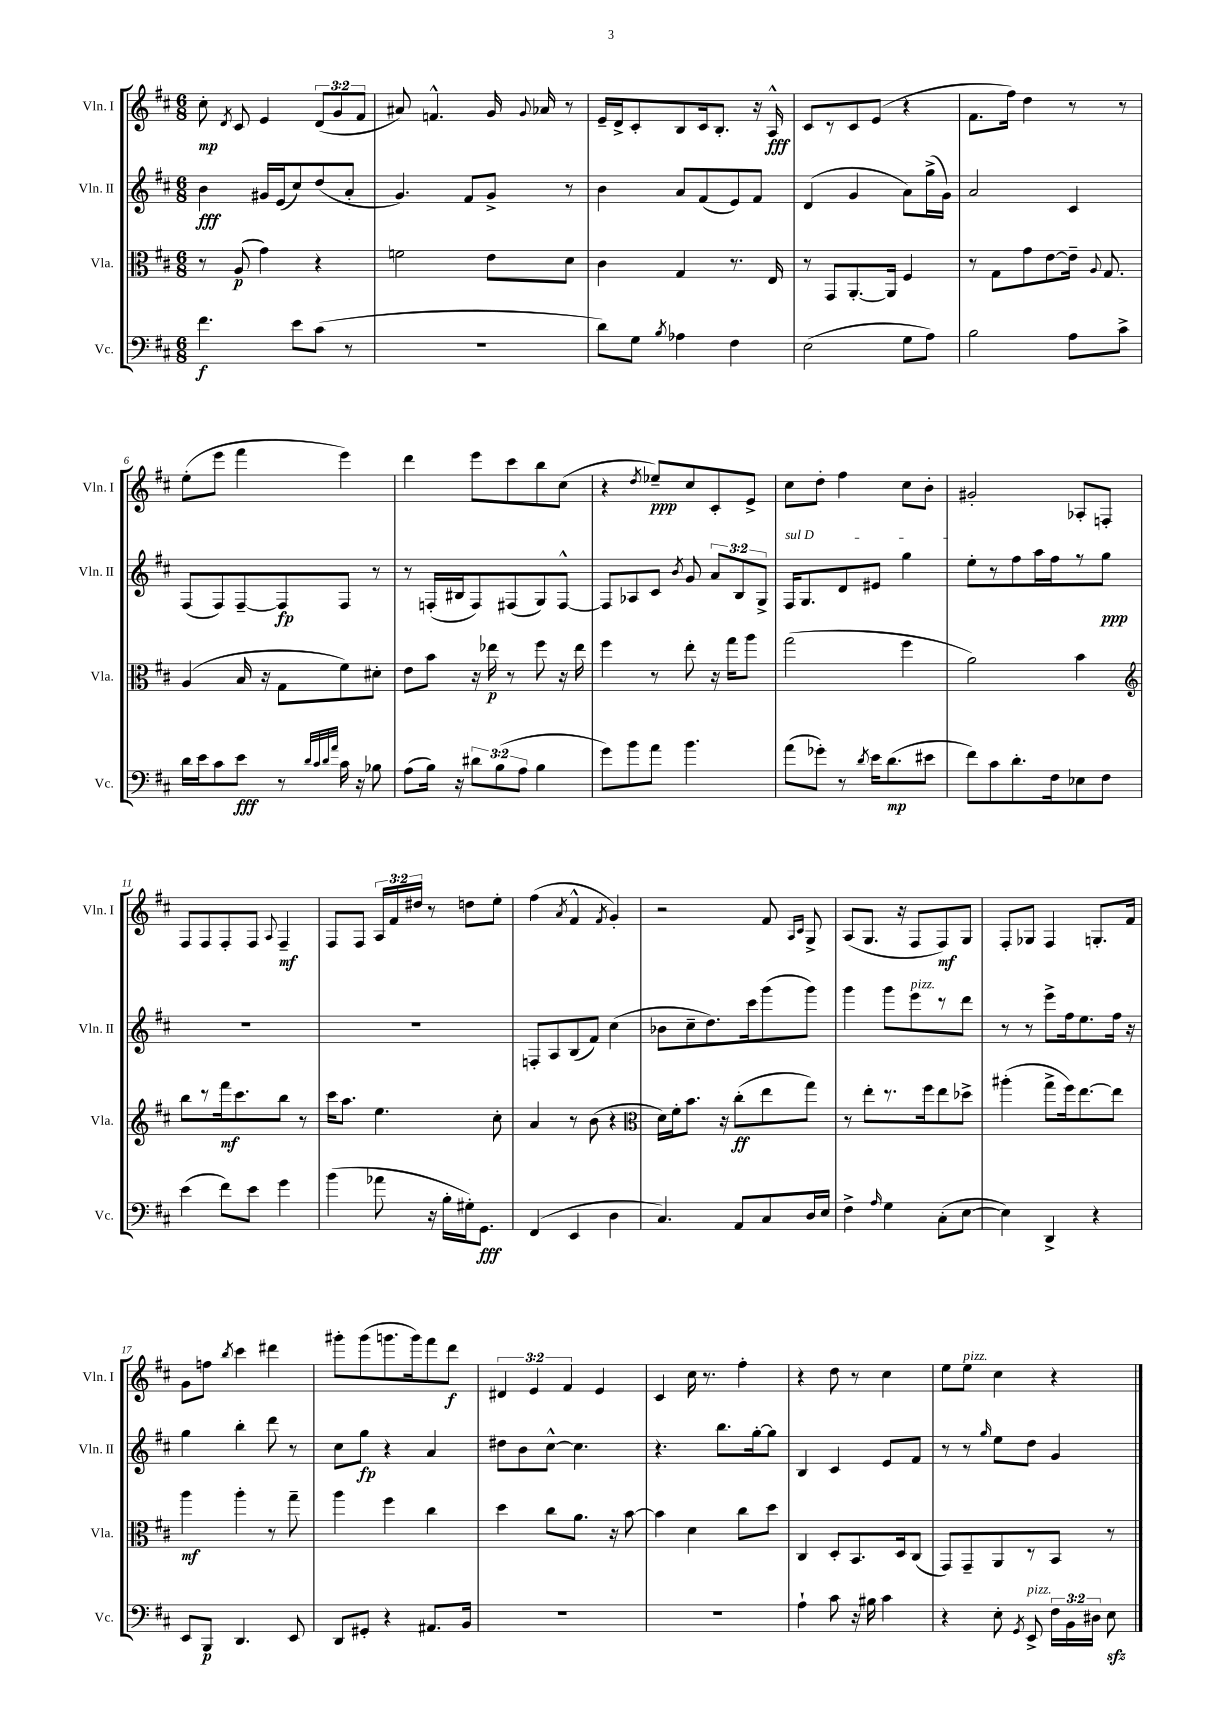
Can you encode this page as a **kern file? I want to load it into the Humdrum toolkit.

**kern	**kern	**kern	**kern
*staff4	*staff3	*staff2	*staff1
*clefF4	*clefC3	*clefG2	*clefG2
*k[f#c#]	*k[f#c#]	*k[f#c#]	*k[f#c#]
*M6/8	*M6/8	*M6/8	*M6/8
4.f#\	8r	4b\	8cc#'\
.	.	.	8qd/
.	(8A/	.	8c#/
.	4g\)	16g#/LL	4e/
.	.	(16e/J	.
8e\L	.	8cc#/)	.
(8c#\J	4r	(8dd/	(12d/L
.	.	.	12g/
8r	.	8a'/J	.
.	.	.	12f#/J
=	=	=	=
2.r	2f\	4.g/)	8a#/)
.	.	.	4.f^^/
.	.	8f#/L	.
.	8e\L	8g^/J	16g/
.	.	.	8qqg/
.	.	.	16a-/
.	8d\J	8r	8r
=	=	=	=
8d\L)	4c#\	4b\	16e~/LL
.	.	.	16d^/J
8G\J	.	.	8c#'/
8qB/	.	.	.
4A-\	4G/	8a/L	8B/
.	.	(8f#/	16c#/k
.	.	.	8.B'/J
4F#\	8.r	8e/)	.
.	.	8f#/J	16r
.	16E/	.	16A^^/
=	=	=	=
(2E\	8r	(4d/	8c#/L
.	8GG/L	.	8r
.	[8.AA'/	4g/	8c#/
.	.	.	(8e/J
.	16AA/]Jk	.	.
8G\L	4F#/	8a\L)	4r
8A\J)	.	(16gg^\L	.
.	.	16g\JJ)	.
=	=	=	=
2B\	8r	2a/	8.f#\L
.	8G\L	.	.
.	.	.	16ff#\Jk)
.	8g\	.	4dd\
.	[8e\	.	.
8A\L	16e~\]Jk	4c#/	8r
.	8qqA/	.	.
.	8.G/	.	.
8c#^\J	.	.	8r
=	=	=	=
16d\LL	(4A/	(8F#/L	(8ee'\L
16e\J	.	.	.
8c#\	.	8F#/)	8eee\J
8e\J	16B/	[8F#~/	4fff#\
.	16r	.	.
8r	8G\L	8F#/]	.
32qqd/LLL	.	.	.
32qqc#/	.	.	.
32qqd/	.	.	.
32qqa/JJJ	.	.	.
16c#\	8f#\)	8F#/J	4eee\)
16r	.	.	.
8B-\	8d#'\J	8r	.
=	=	=	=
(8A\L	8e\L	8r	4ddd\
16B\Jk)	8b\J	(16F'/LL	.
16r	.	16B#/J	.
12d#\L	16r	8F/)	8eee\L
.	16ee-\	.	.
(12B\	.	.	.
.	8r	(8F#/	8ccc#\
12A\J	.	.	.
4B\	8ff#\	8G/)	8bb\
.	16r	[8F#^^/J	(8cc#\J
.	16ee-\	.	.
=	=	=	=
8g\L)	4ff#\	8F#/]L	4r
8b\	.	8A-/	.
.	.	.	8qdd/
8a\J	8r	8c#/J	8ee-~/L)
.	.	8qb/	.
4.b\	8ee'\	8g/	8cc#/
.	16r	12a/L	8c#'/
.	16gg\LK	.	.
.	.	12B/	.
.	8aa\J	.	8e^/J
.	.	12G^/J	.
=	=	=	=
(8a\L	(2gg\	16F#/LK	8cc#\L
.	.	8.G/	.
8g-'\J)	.	.	8dd'\J
8r	.	8d/	4ff#\
8qd/	.	.	.
16e\LK	.	8e#/J	.
(8.d\	.	.	.
.	4ff#\	4gg\	8cc#\L
8e#\J	.	.	8b'\J
=	=	=	=
8f#\L)	2a\)	8ee'\L	2g#'/
8c#\	.	8r	.
8.d'\	.	8ff#\	.
.	.	16aa\L	.
16F#\k	.	16ff#\J	.
8E-\	4b\	8r	8A-'/L
8F#\J	.	8gg\J	8F'/J
=	=	=	=
*	*clefG2	*	*
(4e\	8bb\L	2.r	8F#/L
.	8r	.	8F#/
8f#\L)	16fff#\k	.	8F#'/
.	8.ccc#\	.	.
8e\J	.	.	8F#/J
.	.	.	8qqA/
4g\	8bb\J	.	4F#~/
.	8r	.	.
=	=	=	=
(4b\	16ccc#\LK	2.r	8F#/L
.	8.aa\J	.	.
.	.	.	8F#/J
8a-\	4.ee\	.	24A/LL
.	.	.	24f#/
.	.	.	24dd#/JJ
16r	.	.	8r
16B'\LL	.	.	.
16G#'\J)	.	.	8dd\L
8.GG\J	.	.	.
.	8cc#'\	.	8ee'\J
=	=	=	=
(4FF#/	4a/	8F'/L	(4ff#\
.	.	8A/	.
.	.	.	8qa/
4EE/	8r	(8B/	4f#^^/
.	(8b\	8f#/J)	.
.	.	.	8qf#/
4D\	4r	(4cc#\	4g'/)
=	=	=	=
*	*clefC3	*	*
4.C#/)	16d\LL)	8b-\L	2r
.	16f#'\J	.	.
.	8.b\J	8cc#~\	.
.	.	8.dd\)	.
.	16r	.	.
8AA/L	(8cc#'\L	.	.
.	.	16ccc#\k	.
8C#/	8ee\	(8ggg\	8f#/
.	.	.	16qqA/LL
.	.	.	16qqc#/JJ
16D/L	8gg\J)	8ggg\J)	8G^/
16E/JJ	.	.	.
=	=	=	=
4F#^\	8r	4ggg\	(8A/L
.	8ee'\L	.	8.G/J
16qqA/	.	.	.
4G\	8.r	8ggg\L	.
.	.	.	16r
.	.	8eee\	8F#/L
.	16ff#\k	.	.
(8C#'\L	8ee\	8r	8F#/)
[8E\J	8dd-^\J	8ddd\J	8G/J
=	=	=	=
4E\])	(4aa#'\	8r	8F#'/L
.	.	8r	8G-/J
4DD^/	8gg^\L	8eee^\L	4F#/
.	16ff#\k)	16ff#\k	.
.	[8.ee\	8.ee\	.
4r	.	.	8.G'/L
.	8ee\]J	16ff#\Jk	.
.	.	16r	16f#/Jk
=	=	=	=
8EE/L	4aa\	4gg\	8g\L
8BBB/J	.	.	8ff\J
.	.	.	8qbb/
4.DD/	4aa'\	4bb'\	4ccc#\
.	8r	8ddd\	4ddd#\
8EE/	8gg~\	8r	.
=	=	=	=
8DD/L	4aa\	8cc#\L	8ggg#'\L
8GG#'/J	.	8gg\J	(8ggg#\
4r	4ff#\	4r	8.ggg\
.	.	.	16ggg\k)
8.AA#/L	4cc#\	4a/	8fff#\
.	.	.	8ddd\J
16BB/Jk	.	.	.
=	=	=	=
2.r	4dd\	8dd#\L	6d#/
.	.	8b\	.
.	.	.	6e/
.	8cc#\L	[8cc#^^\J	.
.	.	.	6f#/
.	8.a\J	4.cc#\]	.
.	.	.	4e/
.	16r	.	.
.	[8b\	.	.
=	=	=	=
2.r	4b\]	4.r	4c#/
.	4d\	.	16cc#\
.	.	.	8.r
.	.	8.bb\L	.
.	8cc#\L	.	4ff#'\
.	.	[16gg'\k	.
.	8dd\J	8gg\]J	.
=	=	=	=
4A`\	4C#/	4B/	4r
8c#\	8D'/L	4c#/	8dd\
16r	8.BB/	.	8r
16B#\	.	.	.
4c#\	.	8e/L	4cc#\
.	16D/k	.	.
.	(8C#/J	8f#/J	.
=	=	=	=
4r	8GG/L)	8r	8ee\L
.	8GG~/	8r	8ee\J
.	.	16qqgg/	.
8E'\	8AA/	8ee\L	4cc#\
8qGG/	.	.	.
8EE^/	8r	8dd\J	.
24F#\LL	8BB/J	4g/	4r
24BB\	.	.	.
24D#\JJ	.	.	.
8E\	8r	.	.
==	==	==	==
*-	*-	*-	*-
